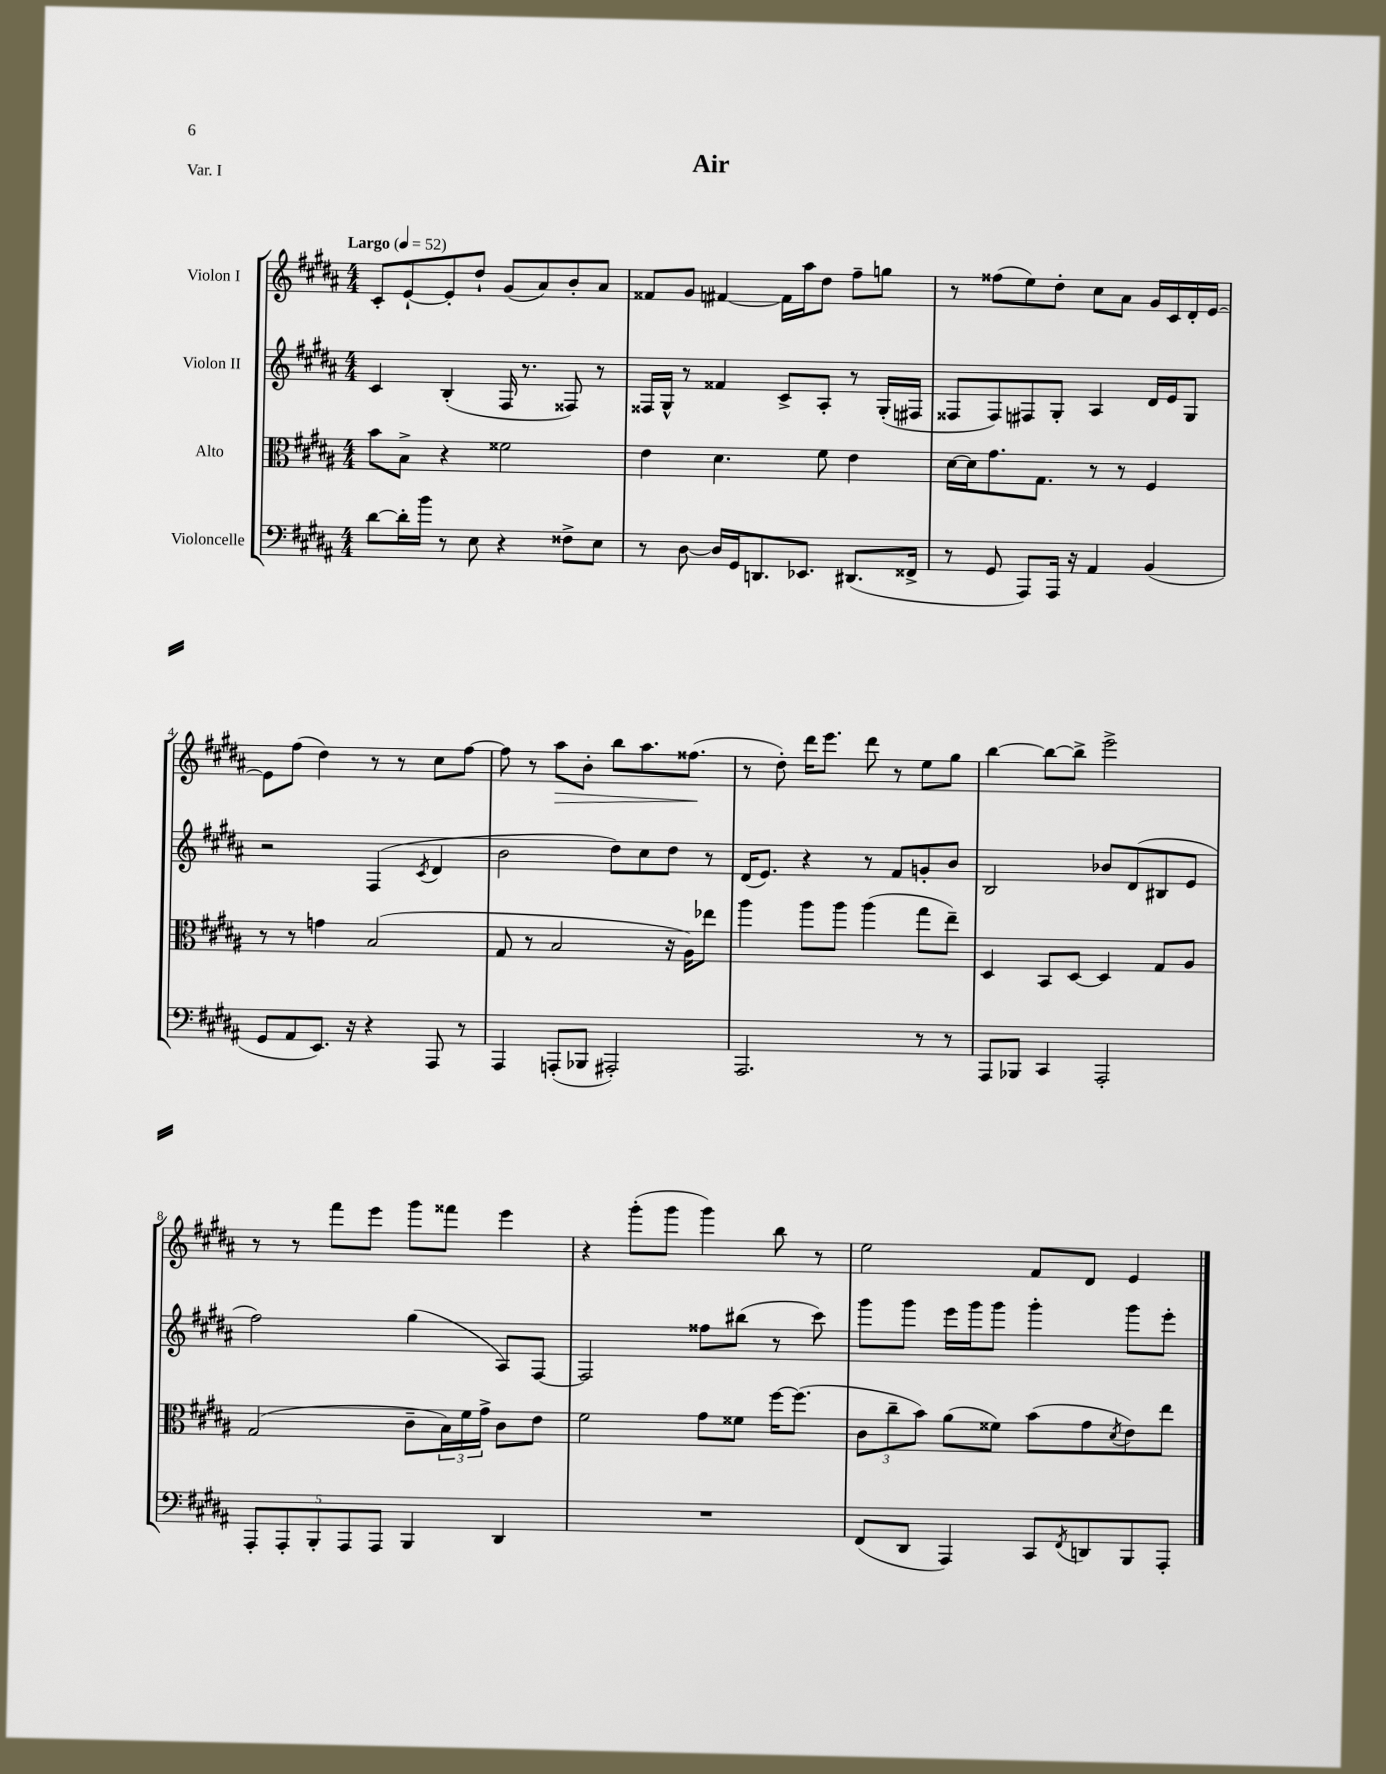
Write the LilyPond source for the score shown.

\header { title = "Air" piece = "Var. I" }
<<
\new StaffGroup <<
\new Staff = "s0" \with { instrumentName = "Violon I" } {
    \clef treble \key b \major \numericTimeSignature \time 4/4 \tempo "Largo" 4 = 52
    cis'8-. e'8~-! e'8-. dis''8-! gis'8( ais'8) b'8-. ais'8 |
    fisis'8 gis'8 fis'4~ fis'16 ais''16 dis''8 fis''8-- g''8 |
    r8 fisis''8( e''8) dis''8-. cis''8 ais'8 gis'16 cis'16 dis'16-. e'16~ |
    e'8 fis''8( dis''4) r8 r8 cis''8 fis''8~ |
    fis''8 r8 ais''8\> b'8-. b''8 ais''8. fisis''8.\!( |
    r8 dis''8-.) dis'''16 e'''8. dis'''8 r8 e''8 gis''8 |
    b''4~ b''8~ b''8-> e'''2-> |
    r8 r8 fis'''8 e'''8 gis'''8 fisis'''8 e'''4 |
    r4 gis'''8-.( gis'''8 gis'''4) b''8 r8 |
    e''2 fis'8 dis'8 e'4 \bar "|." |
}
\new Staff = "s1" \with { instrumentName = "Violon II" } {
    \clef treble \key b \major \numericTimeSignature \time 4/4
    cis'4 b4-.( fis16 r8. fisis8) r8 |
    fisis16 gis16-^ r8 fisis'4 cis'8-> ais8-. r8 gis16-.( fis16 |
    fisis8 fisis8) fis8 gis8-. ais4 dis'16 e'16 gis8 |
    r2 fis4( \acciaccatura { cis'8 } dis'4 |
    b'2 dis''8) cis''8 dis''8 r8 |
    dis'16( e'8.) r4 r8 fis'8 g'8-. b'8 |
    b2 bes'8 dis'8( bis8 e'8 |
    fis''2) gis''4( ais8) fis8~ |
    fis2 fisis''8 bis''8( r8 cis'''8) |
    gis'''8 gis'''8 e'''16 gis'''16 gis'''8 gis'''4-. gis'''8 e'''8-. \bar "|." |
}
\new Staff = "s2" \with { instrumentName = "Alto" } {
    \clef alto \key b \major \numericTimeSignature \time 4/4
    b'8 b8-> r4 fisis'2 |
    e'4 dis'4. fis'8 e'4 |
    dis'16~ dis'16 gis'8. gis8. r8 r8 fis4 |
    r8 r8 g'4 b2( |
    gis8 r8 b2 r16 ais16) ees''8 |
    ais''4 ais''8 ais''8 ais''4( gis''8 e''8--) |
    dis4 b,8 dis8~ dis4 gis8 ais8 |
    gis2( cis'8-- \tuplet 3/2 { b16) fis'16 gis'16-> } cis'8 e'8 |
    fis'2 gis'8 fisis'8 fis''16~ fis''8.( |
    \tuplet 3/2 { cis'8 cis''8-- b'8) } ais'8( fisis'8) b'8( gis'8 \acciaccatura { dis'8 } e'8) e''8 \bar "|." |
}
\new Staff = "s3" \with { instrumentName = "Violoncelle" } {
    \clef bass \key b \major \numericTimeSignature \time 4/4
    dis'8~ dis'16-. b'16 r8 e8 r4 fisis8-> e8 |
    r8 dis8~ dis16 gis,16 d,8. ees,8. dis,8.( fisis,16-> |
    r8 gis,8 ais,,8) ais,,16 r16 ais,4 b,4( |
    gis,8 ais,8 e,8.) r16 r4 ais,,8 r8 |
    ais,,4 a,,8-.( bes,,8 ais,,2-.) |
    ais,,2. r8 r8 |
    ais,,8 bes,,8 cis,4 ais,,2-. |
    \tuplet 5/4 { ais,,8-. ais,,8-. b,,8-. ais,,8 ais,,8 } b,,4 dis,4 |
    R1 |
    fis,8( dis,8 ais,,4) cis,8 \acciaccatura { fis,8 } d,8 b,,8 ais,,8-. \bar "|." |
}
>>
>>
